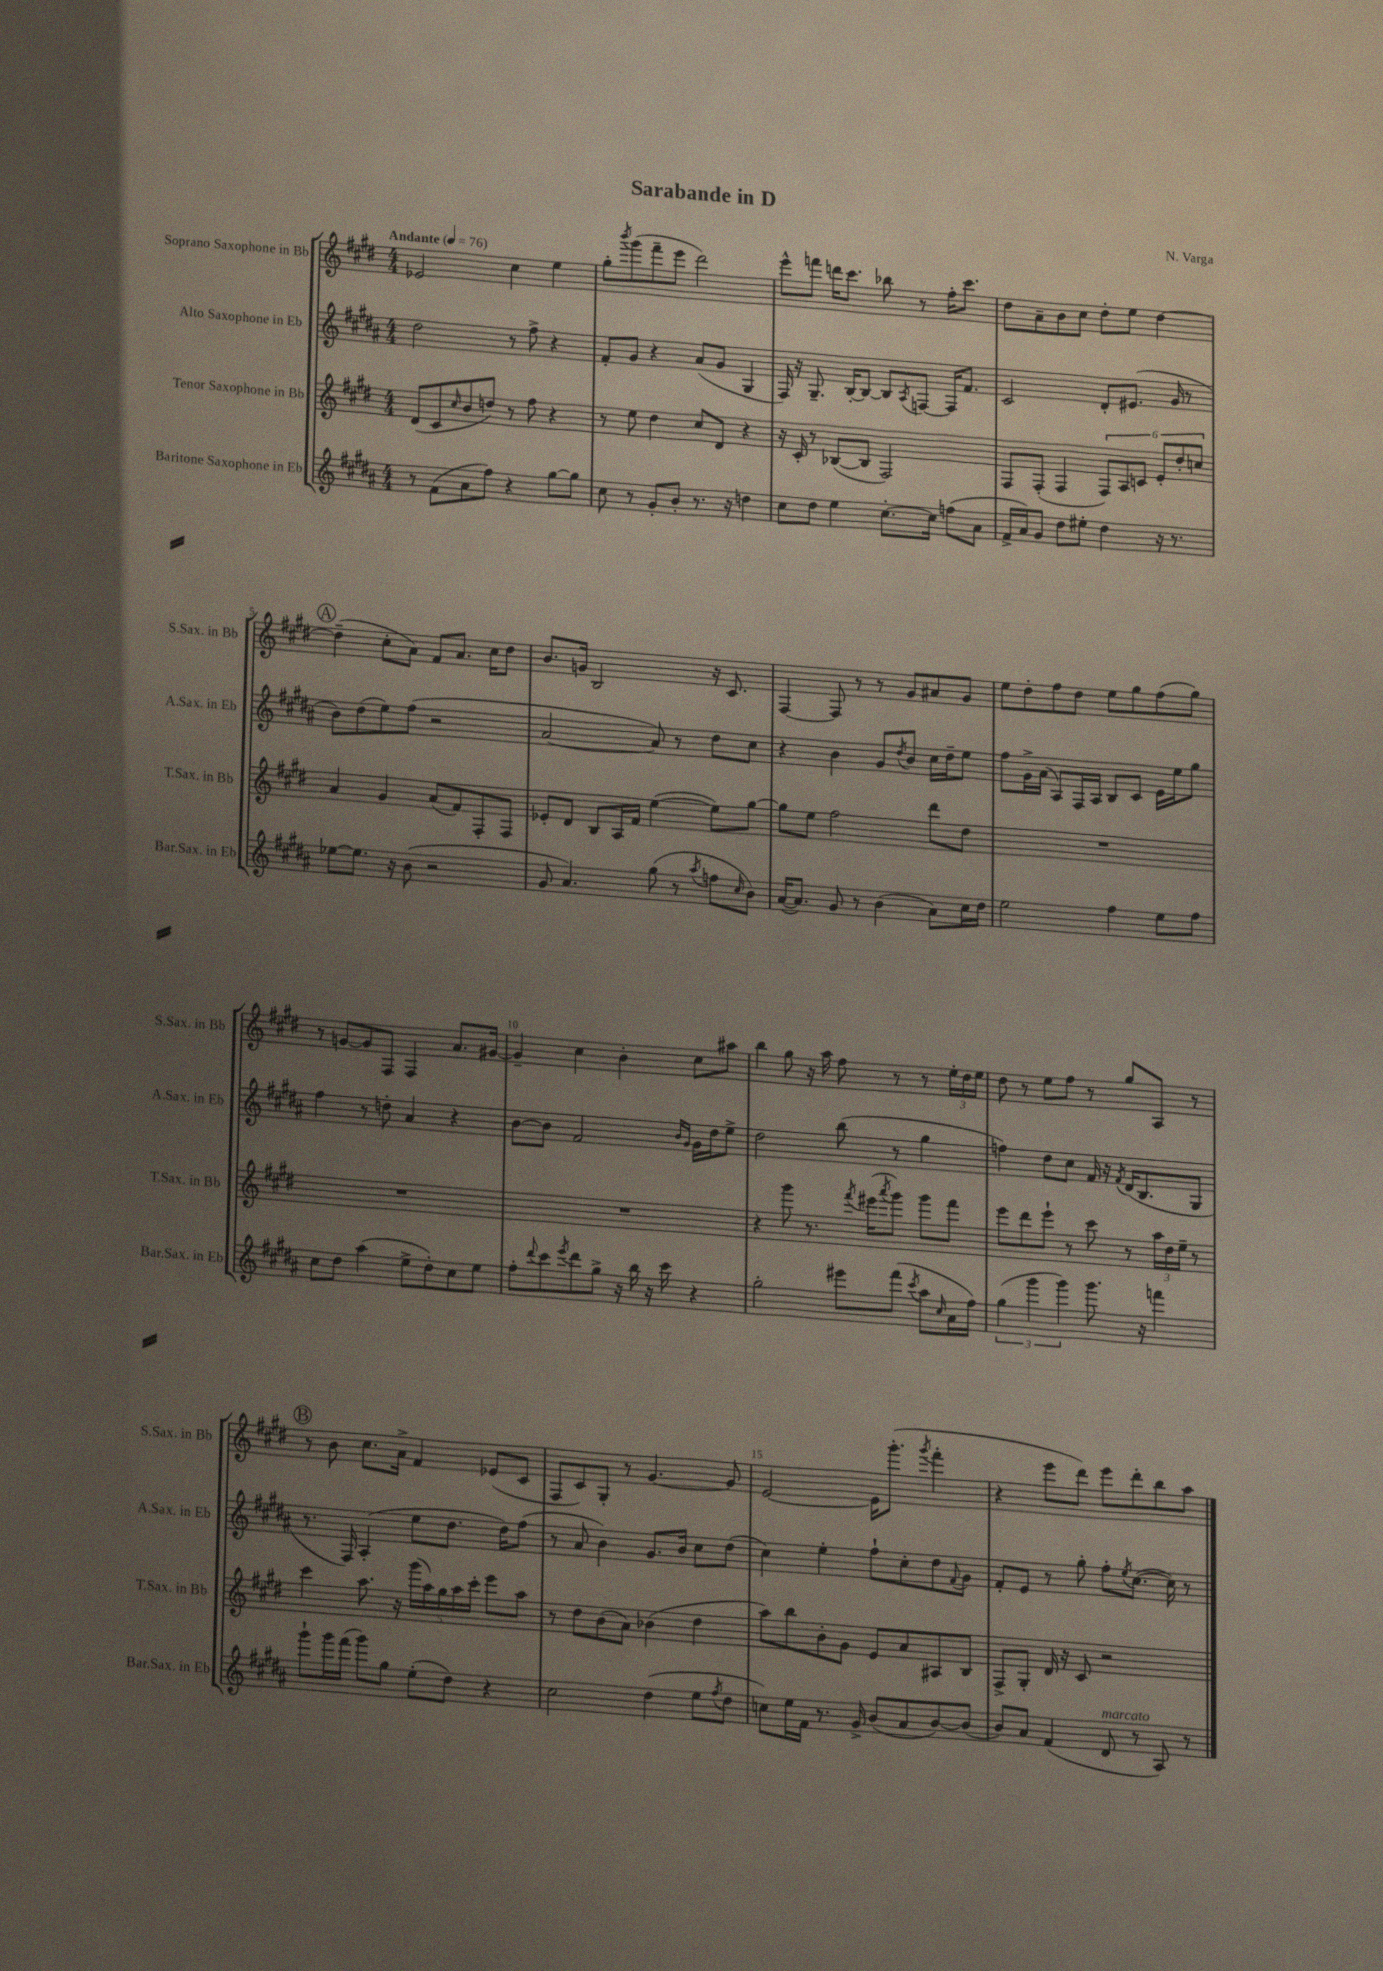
\header { title = "Sarabande in D" composer = "N. Varga" }
<<
\new StaffGroup <<
\new Staff = "s0" \with { instrumentName = "Soprano Saxophone in Bb" shortInstrumentName = "S.Sax. in Bb" } {
    \clef treble \key e \major \numericTimeSignature \time 4/4 \tempo "Andante" 4 = 76
    ees'2 cis''4 e''4 |
    gis''8-. \acciaccatura { b'''8 } gis'''8( fis'''8-- e'''8 dis'''2) |
    e'''8-^ f'''8 d'''16 cis'''8. bes''8 r8 fis''16-. cis'''8. |
    dis''8 a'8-- b'8 cis''8 dis''8-. e''8 dis''4~ |
    \mark \markup { \circle "A" } dis''4--( cis''8-. a'8) fis'8 a'8. cis''16 dis''8 |
    b'8. g'16 b2 r16 cis'8. |
    fis4~ fis8 r8 r8 gis'8 ais'8 gis'8 |
    e''8 dis''8-. fis''8 dis''8 e''8 gis''8 fis''8( gis''8) |
    r8 g'8~ g'8 fis8 fis4 a'8. gis'16~ |
    gis'4-- cis''4 b'4-. cis''8 ais''8 |
    b''4 gis''8 r16 a''16 fis''8 r8 r8 \tuplet 3/2 { e''16-. dis''16 e''16 } |
    dis''8 r8 e''8 fis''8 r8 gis''8 a8 r8 |
    \mark \markup { \circle "B" } r8 b'8 cis''8. a'16-> fis'4 ees'8( cis'8 |
    fis8 cis'8) gis8-. r8 gis'4.~ gis'8 |
    e'2~ e'16 gis'''8.-.( \acciaccatura { gis'''8 } fis'''4-. |
    r4 e'''8 dis'''8) e'''8 dis'''8-. b''8 a''8 \bar "|." |
}
\new Staff = "s1" \with { instrumentName = "Alto Saxophone in Eb" shortInstrumentName = "A.Sax. in Eb" } {
    \clef treble \key b \major \numericTimeSignature \time 4/4
    dis''2 r8 fis''8-> r4 |
    fis'8-. gis'8 r4 ais'8( gis'8 gis4 |
    fis16) r16 gis8.-- b16~-. b8~ b8 \acciaccatura { ais8 } f8~ f16 fis'8. |
    cis'2 dis'8-. eis'8.( gis'16 r8 |
    \mark \markup { \circle "A" } b'8) dis''8( e''8) fis''8( r2 |
    ais'2~ ais'8) r8 dis''8 cis''8 |
    r4 b'4 gis'8 \acciaccatura { dis''8 } b'8 cis''16 dis''16-- e''8 |
    fis''8 gis'16-> ais'16( ais8) fis16 ais16 b8 cis'8 e'16 e''16 gis''8 |
    fis''4 r8 d''8-. ais'4 r4 |
    b'8~ b'8 fis'2 \grace { b'16 gis'16 } gis'16 dis''16 e''8-> |
    dis''2 b''8( r8 gis''4 |
    f''4) dis''8 cis''8 fis'16 r16 \acciaccatura { fis'8 } dis'16( b8. gis8 |
    \mark \markup { \circle "B" } r8. fis16) ais4-.( e''8 dis''8. dis''16) fis''8( |
    r8 ais'8 b'4) gis'8. b'16 cis''8 dis''8( |
    cis''4) e''4-. fis''8-! cis''8-. dis''8 \appoggiatura { fis'8 } gis'8 |
    fis'8-. e'8 r8 gis''8-. fis''8-. \acciaccatura { e''8 } cis''8.~( cis''16) r8 \bar "|." |
}
\new Staff = "s2" \with { instrumentName = "Tenor Saxophone in Bb" shortInstrumentName = "T.Sax. in Bb" } {
    \clef treble \key e \major \numericTimeSignature \time 4/4
    dis'8( cis'8 \grace { cis''16 } b'8 d''8) r8 fis''8 r4 |
    r8 e''8 dis''4 cis''8 dis'8 r4 |
    r16 cis'16-. r8 bes8~( bes8 fis2) |
    fis8 fis8-.( fis4 \tuplet 6/4 { fis8) a8 c'8 e'8-. dis''8-. c''8 } |
    \mark \markup { \circle "A" } a'4 gis'4 a'8( fis'8) fis8-. fis8 |
    ees'8-. dis'8 b8 a16 fis'16 e''4~( e''8) gis''8~ |
    gis''8 e''8 fis''2 dis'''8 dis''8 |
    R1 |
    R1 |
    R1 |
    r4 gis'''8 r8. \acciaccatura { fis'''8 } eis'''16( \acciaccatura { a'''8 } gis'''8) gis'''8 fis'''8 |
    e'''8 dis'''8 e'''8-! r8 cis'''8 r8 \tuplet 3/2 { a''16 dis''16 e''16-- } r8 |
    \mark \markup { \circle "B" } cis'''4 a''8. r16 \tuplet 5/4 { gis'''16( a''16) gis''16 a''16 cis'''16-. } e'''8 a''8 |
    r8 dis''8 b'8( a'8) bes'4( dis''4 |
    a''8) b''8 b'8-. gis'8 e'8 a'8 ais8 b8 |
    fis8-> gis8-. dis'16 r16 cis'8 r2 \bar "|." |
}
\new Staff = "s3" \with { instrumentName = "Baritone Saxophone in Eb" shortInstrumentName = "Bar.Sax. in Eb" } {
    \clef treble \key b \major \numericTimeSignature \time 4/4
    r8 fis'8( ais'8 fis''8) r4 gis''8~ gis''8 |
    cis''8 r8 gis'8-. b'8-. r8. r16 d''4 |
    cis''8 dis''8 e''4 cis''8.~-. cis''16 f''8( ais'8 |
    fis'16-> ais'16) gis'8 dis''8 eis''8-. dis''4 r16 r8. |
    \mark \markup { \circle "A" } ees''8~ ees''8. r16 b'8( r2 |
    gis'8 ais'4.) gis''8( r8 \acciaccatura { ais''8 } f''8 \grace { cis''16 } b'8) |
    ais'16~( ais'8.) gis'8 r8 b'4( ais'8) cis''16 dis''16 |
    e''2 fis''4 e''8 fis''8 |
    cis''8 dis''8 ais''4( e''8-> dis''8-.) cis''8 e''8 |
    fis''8-. \appoggiatura { dis'''8 } cis'''8 \acciaccatura { e'''8 } dis'''8 gis''8-> r16 b''16 r16 cis'''16 r4 |
    gis''2-. eis'''8 fis'''8( \acciaccatura { cis'''8 } ais''8 \grace { cis''16 } ais'16 fis''16) |
    \tuplet 3/2 { gis''4( gis'''4 gis'''4) } gis'''8. r16 f'''4 |
    \mark \markup { \circle "B" } gis'''8-! gis'''16 fis'''16( gis'''8) gis''8 e''8-.( dis''8) r4 |
    cis''2 dis''4( e''8 \acciaccatura { fis''8 } dis''8 |
    c''8) e''16 fis'16 r8. gis'16-> b'8( ais'8 b'8~) b'8( |
    b'8) ais'8 fis'4( dis'8^\markup { \italic "marcato" } r8 ais8) r8 \bar "|." |
}
>>
>>
\layout { \context { \Score \override BarNumber.break-visibility = ##(#f #t #t) barNumberVisibility = #(every-nth-bar-number-visible 5) } }
